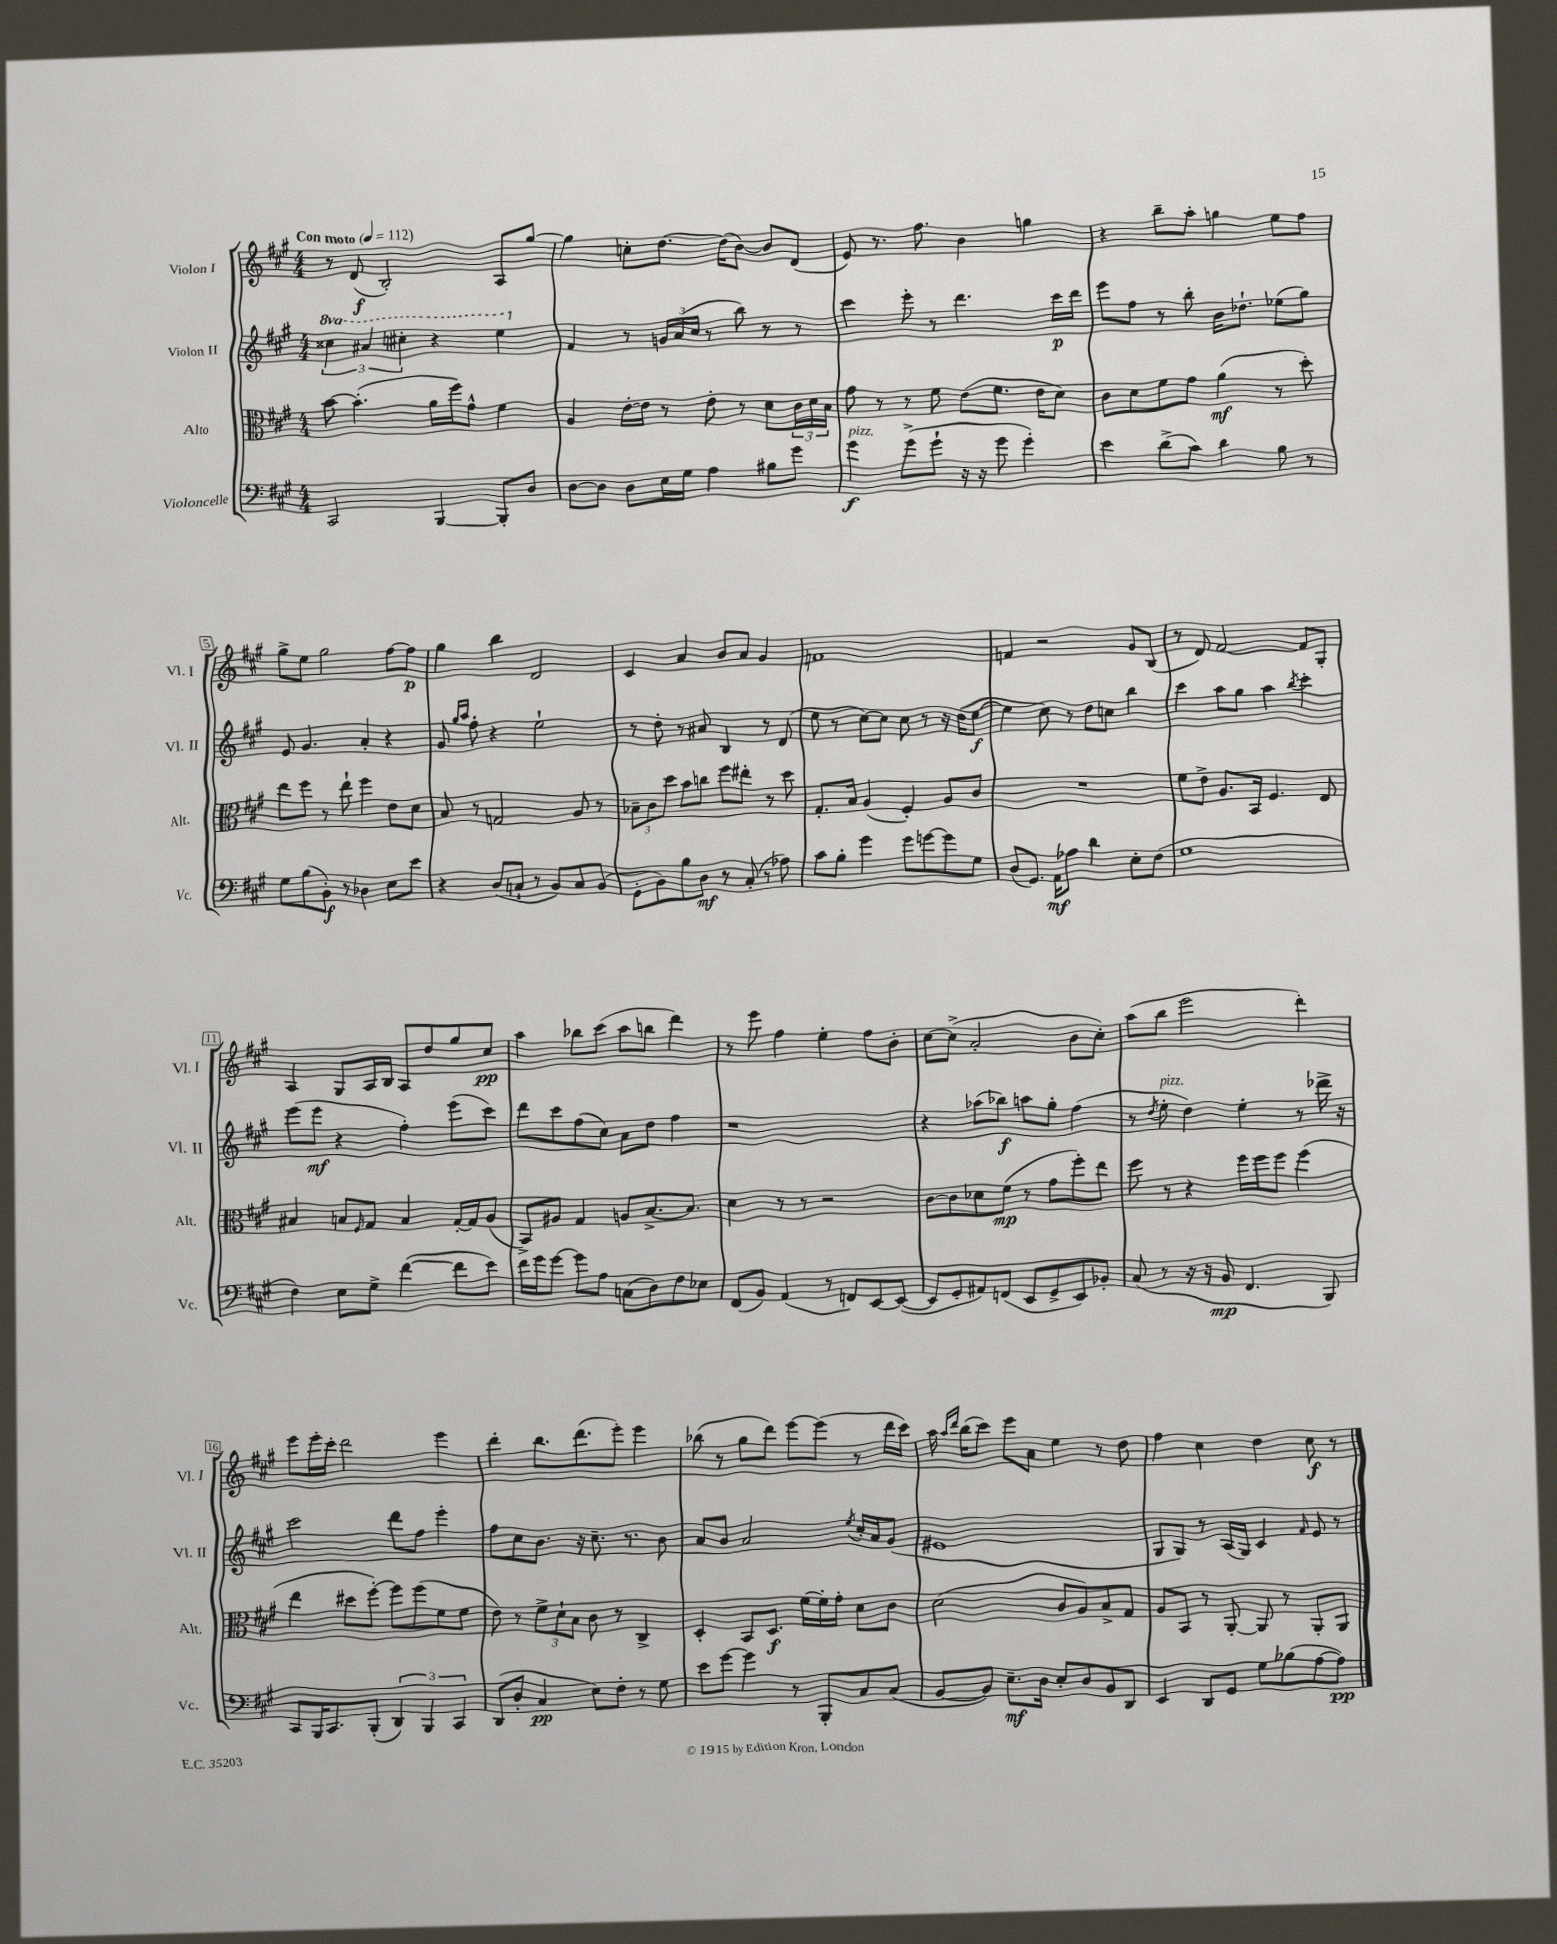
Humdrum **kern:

**kern	**dynam	**kern	**dynam	**kern	**dynam	**kern	**dynam
*part4	*part4	*part3	*part3	*part2	*part2	*part1	*part1
*staff4	*staff4	*staff3	*staff3	*staff2	*staff2	*staff1	*staff1
*I"Violoncelle	*	*I"Alto	*	*I"Violon II	*	*I"Violon I	*
*I'Vc.	*	*I'Alt.	*	*I'Vl. II	*	*I'Vl. I	*
*clefF4	*	*clefC3	*	*clefG2	*	*clefG2	*
*k[f#c#g#]	*	*k[f#c#g#]	*	*k[f#c#g#]	*	*k[f#c#g#]	*
*M4/4	*	*M4/4	*	*M4/4	*	*M4/4	*
*MM112	*	*MM112	*	*MM112	*	*MM112	*
*	*	*	*	*8va	*	*	*
=1	=1	=1	=1	=1	=1	=1	=1
!	!	!	!	!	!	!LO:TX:a:B:t=Con moto	!
2CC#/	.	[8b\	.	6ccc##X\	.	8r	.
.	.	(4.b'\]	.	.	.	(8d/	f
.	.	.	.	6aa#X/	.	.	.
.	.	.	.	.	.	2B'/)	.
.	.	.	.	6ccc#X'\	.	.	.
[4BBB/	.	16a\LL	.	4r	.	.	.
.	.	16ff#\J)	.	.	.	.	.
.	.	8g#^^\J	.	.	.	.	.
8BBB'/L]	.	4f#\	.	4eee\	.	8A/L	.
8D/J	.	.	.	.	.	[8gg#/J	.
=2	=2	=2	=2	=2	=2	=2	=2
*	*	*	*	*X8va	*	*	*
[8D\L	.	4A/	.	4f#/	.	4gg#\]	.
8D\J]	.	.	.	.	.	.	.
8D\L	.	[16e'\LL	.	8r	.	8ccn'\L	.
.	.	16e\JJ]	.	.	.	.	.
16E\L	.	8r	.	24gn/LL	.	[8.dd\J	.
.	.	.	.	(24a/	.	.	.
16G#\JJ	.	.	.	.	.	.	.
.	.	.	.	24cc#/JJ	.	.	.
4A\	.	8e'\	.	8r	.	.	.
.	.	.	.	.	.	(16dd\KL]	.
.	.	8r	.	8bb\)	.	[8b\J)	.
8B#X\L	.	8d\L	.	8r	.	8b/L]	.
8g#\J	.	24c#\L	.	8r	.	(8d/J	.
.	.	24d\	.	.	.	.	.
.	.	24B\JJ	.	.	.	.	.
=3	=3	=3	=3	=3	=3	=3	=3
!LO:TX:a:i:t=pizz.	!	!	!	!	!	!	!
4g#\	f	8g#\	.	4ccc#\	.	8e/)	.
.	.	8r	.	.	.	8.r	.
(8g#^\L	.	8r	.	8eee'\	.	.	.
.	.	.	.	.	.	8.ff#\	.
8g#`\J	.	8f#\	.	8r	.	.	.
16r	.	(8e\L	.	4.ddd\	.	4b\	.
16r	.	.	.	.	.	.	.
8g#\	.	8.f#\J	.	.	.	.	.
4g#'\)	.	.	.	.	.	4ggn\	.
.	.	16e\KL	.	.	.	.	.
.	.	8d\J)	.	16ccc#\LL	p	.	.
.	.	.	.	16ddd\JJ	.	.	.
=4	=4	=4	=4	=4	=4	=4	=4
4e\	.	8c#\L	.	8eee\L	.	4r	.
.	.	8d\	.	8ff#\J	.	.	.
(8d^\L	.	8f#\	.	8r	.	8bb~\L	.
8c#\J)	.	8g#\J	.	8bb'\	.	8aa'\J	.
4d\	.	(4a\	mf	16b\KL	.	4ggn\	.
.	.	.	.	8.dd-X`\J	.	.	.
8B\	.	8r	.	(8ee-X\L	.	8ee\L	.
8r	.	8dd'\)	.	8gg#\J)	.	8ff#\J	.
!!LO:LB:g=z
=5	=5	=5	=5	=5	=5	=5	=5
8G#\L	.	8ee\L	.	8e/	.	8gg#^\L	.
(8B\	.	8ff#\J	.	4.g#/	.	8ee\J	.
8BB'\J)	f	8r	.	.	.	2gg#\	.
8r	.	8ee`\	.	.	.	.	.
4D-X\	.	4ff#\	.	4a'/	.	.	.
8E\L	.	8e\L	.	4r	.	[8ff#\L	.
8e\J	.	8d\J	.	.	.	8ff#\J]	p
=6	=6	=6	=6	=6	=6	=6	=6
4r	.	8B/	.	8g#/	.	4gg#\	.
.	.	.	.	16qqgg#/LL	.	.	.
.	.	.	.	16qqaa/JJ	.	.	.
.	.	8r	.	8ff#'\	.	.	.
(8D/L	.	2Gn/	.	4r	.	4bb\	.
8Cn`/J	.	.	.	.	.	.	.
8r	.	.	.	2ee`\	.	2d/	.
8BB/L)	.	.	.	.	.	.	.
8C/	.	8A/	.	.	.	.	.
(8BB/J	.	8r	.	.	.	.	.
=7	=7	=7	=7	=7	=7	=7	=7
8GG#'\L	.	12B-X~\L	.	8r	.	4c#/	.
.	.	12c#\	.	.	.	.	.
8BB\)	.	.	.	8dd'\	.	.	.
.	.	12dd\J	.	.	.	.	.
8B\	.	8b\L	.	8r	.	4a/	.
8D\J	mf	8ccn\J	.	8a#X/	.	.	.
8r	.	8ff#\L	.	4B/	.	8b/L	.
(8C#'/	.	8ee#X'\J	.	.	.	8a/J	.
8r	.	8r	.	8r	.	4g#/	.
8A-X\)	.	8dd\	.	(8d/	.	.	.
=8	=8	=8	=8	=8	=8	=8	=8
8c#\L	.	8.G#'/L	.	8ee\	.	1fn	.
8B'\J	.	.	.	8r	.	.	.
.	.	16B/Jk	.	.	.	.	.
4g#\	.	(4A/	.	[8cc#\L)	.	.	.
.	.	.	.	8cc#\J]	.	.	.
8g#\L	.	4F#'/)	.	8cc#\	.	.	.
[8gn\	.	.	.	8r	.	.	.
8g\]	.	8A/L	.	16r	.	.	.
.	.	.	.	(16dd\KL	.	.	.
8G#\J	.	8c#/J	.	[8ee\J	f	.	.
=9	=9	=9	=9	=9	=9	=9	=9
(8D/L	.	1r	.	4ee\]	.	4fn/	.
8.GG#/J)	.	.	.	.	.	.	.
.	.	.	.	8cc#\)	.	2r	.
16AA\KL	mf	.	.	.	.	.	.
8A-X\J	.	.	.	8r	.	.	.
4d\	.	.	.	8dd\L	.	.	.
.	.	.	.	8ccn\J	.	.	.
8E'\L	.	.	.	4bb\	.	8g#/L	.
(8F#\J	.	.	.	.	.	(8B/J	.
=10	=10	=10	=10	=10	=10	=10	=10
1G#	.	8f#\L	.	4ccc#\	.	8r	.
.	.	8e^\J	.	.	.	8d/)	.
.	.	8.A/L	.	8aa\L	.	[2f#/	.
.	.	.	.	8gg#\J	.	.	.
.	.	16BB/Jk	.	.	.	.	.
.	.	4.F#/	.	4aa\	.	.	.
.	.	.	.	8qbb/	.	.	.
.	.	.	.	4ccc#'\	.	8f#/L]	.
.	.	8E/	.	.	.	8G#'/J	.
!!LO:LB:g=z
=11	=11	=11	=11	=11	=11	=11	=11
4F#\)	.	4B#X/	.	(8eee\L	.	4A/	.
.	.	.	.	8eee\J	mf	.	.
8E\L	.	8Bn/L	.	4r	.	8G#/L	.
.	.	16qqF#/	.	.	.	.	.
8G#^\J	.	8G#/J	.	.	.	16A/L	.
.	.	.	.	.	.	16B/JJ	.
([4f#\	.	4B/	.	4ff#'\)	.	8A/L	.
.	.	.	.	.	.	8dd/	.
8f#\L]	.	[16G#'/LL	.	(8eee\L	.	8gg#/	.
.	.	16G#/J]	.	.	.	.	.
8e\J)	.	(8A/J	.	8ccc#\J)	.	8cc#/J	pp
=12	=12	=12	=12	=12	=12	=12	=12
16f#\LL	.	8BB^/L)	.	8ddd\L	.	4aa\	.
16g#\J	.	.	.	.	.	.	.
[8g#\J	.	8A#X/J	.	8ccc#\	.	.	.
8g#\L]	.	4G#/	.	(8ff#\	.	8bb-X\L	.
8A\J	.	.	.	8cc#\J)	.	(8ccc#\J	.
(8Cn\L	.	8An/L	.	8a\L	.	8aa\L	.
8D\)	.	[8.B^/	.	8dd\J	.	8bbn\J	.
8F#\	.	.	.	4ff#\	.	4ddd\)	.
.	.	8.B/J]	.	.	.	.	.
8E-X\J	.	.	.	.	.	.	.
=13	=13	=13	=13	=13	=13	=13	=13
(8FF#/L	.	4d\	.	1r	.	8r	.
8BB/J)	.	.	.	.	.	8eee\	.
(4AA/	.	8r	.	.	.	4ff#\	.
.	.	8r	.	.	.	.	.
8r	.	2r	.	.	.	4ee'\	.
8FFn/L)	.	.	.	.	.	.	.
[8EE/	.	.	.	.	.	8ff#\L	.
(8EE/J_	.	.	.	.	.	8b'\J	.
=14	=14	=14	=14	=14	=14	=14	=14
8EE/L]	.	[8c#\L	.	4r	.	[8cc#\L	.
8GG#'/	.	8c#\]	.	.	.	(8cc#^\J]	.
8AA#X/)	.	8d-X\	.	(8aa-X\L	.	2a'/	.
(8FFn/J	.	(8f#\J	mp	8bb-X\J)	f	.	.
8EE/L	.	8r	.	8aan\L	.	.	.
8GG#^/	.	8g#\L	.	8gg#'\J	.	.	.
8EE/)	.	8ff#'\)	.	(4ff#\	.	8b\L	.
8BB-X'/J	.	8ee\J	.	.	.	8cc#'\J)	.
=15	=15	=15	=15	=15	=15	=15	=15
(8C#/	.	8ff#\	.	8r	.	(8aa\L	.
.	.	.	.	8qdd/	.	.	.
!	!	!	!	!LO:TX:a:i:t=pizz.	!	!	!
8r	.	8r	.	8ee'\	.	8bb\J	.
16r	.	4r	.	4dd\)	.	2eee\	.
16r	.	.	.	.	.	.	.
8BB/	mp	.	.	.	.	.	.
4.FF#/	.	16ff#\LL	.	4ee'\	.	.	.
.	.	16ff#\J	.	.	.	.	.
.	.	8ff#\J	.	.	.	.	.
.	.	(4ff#\	.	8r	.	4ddd'\)	.
8BBB/)	.	.	.	16ddd-X^\	.	.	.
.	.	.	.	16r	.	.	.
!!LO:LB:g=z
=16	=16	=16	=16	=16	=16	=16	=16
8CC#/L	.	4ee\	.	2ccc#\	.	8eee\L	.
16BBB/K	.	.	.	.	.	16eee'\L	.
8.CC#/	.	.	.	.	.	16ccc#'\JJ	.
.	.	8dd#X\L	.	.	.	2ddd\	.
(8BBB'/J	.	[8ff#'\J)	.	.	.	.	.
6DD/)	.	8ff#\L]	.	8ddd\L	.	.	.
.	.	(8ff#\	.	8ff#\J	.	.	.
6BBB/	.	.	.	.	.	.	.
.	.	8f#\	.	4eee'\	.	4eee\	.
6CC#/	.	.	.	.	.	.	.
.	.	8f#\J	.	.	.	.	.
=17	=17	=17	=17	=17	=17	=17	=17
(8DD/L	.	8e\)	.	8ff#\L	.	4ddd'\	.
8D'/J	.	8r	.	8cc#\	.	.	.
4C#/	pp	12f#^\L	.	8.b\J	.	8.bb\L	.
.	.	12d`\	.	.	.	.	.
.	.	12B\J	.	.	.	.	.
.	.	.	.	16r	.	(8.ddd\	.
8E\L)	.	8c#\	.	8.cc#~\	.	.	.
8F#'\J	.	8r	.	.	.	8eee'\J)	.
.	.	.	.	8.r	.	.	.
8r	.	4C#^/	.	.	.	4eee\	.
8G#\	.	.	.	8b\	.	.	.
=18	=18	=18	=18	=18	=18	=18	=18
8e\L	.	4D'/	.	8a/L	.	(8bb-X\	.
[8g#\J	.	.	.	8b/J	.	8r	.
4g#\]	.	8BB/L	.	2a/	.	8gg#\L	.
.	.	8.D/J	f	.	.	8ddd\J)	.
8r	.	.	.	.	.	[8eee\L	.
.	.	[16f#\LL	.	.	.	.	.
8BBB'/L	.	16f#'\]	.	.	.	(8eee\J]	.
.	.	16g#'\JJ	.	.	.	.	.
.	.	.	.	8qee/	.	.	.
8C#/	.	8d\L	.	16cc#'/LL	.	8r	.
.	.	.	.	16a/J	.	.	.
(8C#/J	.	8c#\J	.	(8g#/J	.	16ddd\LL	.
.	.	.	.	.	.	16ccc#\JJ)	.
=19	=19	=19	=19	=19	=19	=19	=19
[8BB/L	.	(2d\	.	1e#X	.	16aa\	.
.	.	.	.	.	.	16qqaa/LL	.
.	.	.	.	.	.	16qqddd/JJ	.
.	.	.	.	.	.	(16bb\KL	.
8BB/J])	.	.	.	.	.	8ccc#\J)	.
8.E~\L	mf	.	.	.	.	8eee\L	.
.	.	.	.	.	.	8a\J	.
16D\Jk	.	.	.	.	.	.	.
8E'/L	.	8c#/L	.	.	.	4ee\	.
8D/	.	8A/)	.	.	.	.	.
8BB/	.	8B^/	.	.	.	8r	.
8DD/J	.	8G#/J	.	.	.	8dd\	.
=20	=20	=20	=20	=20	=20	=20	=20
4EE/	.	8A/L	.	8G#/L	.	4ff#\	.
.	.	8BB/J	.	8G#/J)	.	.	.
8DD/L	.	8r	.	8r	.	4cc#\	.
8GG#/J	.	[8AA'/	.	(16A/LL	.	.	.
.	.	.	.	16G#/JJ)	.	.	.
8G#\L	.	8AA/]	.	4c#/	.	4dd\	.
(8B-X\	.	8r	.	.	.	.	.
.	.	.	.	16qqf#/	.	.	.
[8A\	.	8AA'/L	.	8e/	.	8cc#\	f
8A\J])	pp	8AA/J	.	8r	.	8r	.
==	==	==	==	==	==	==	==
*-	*-	*-	*-	*-	*-	*-	*-
